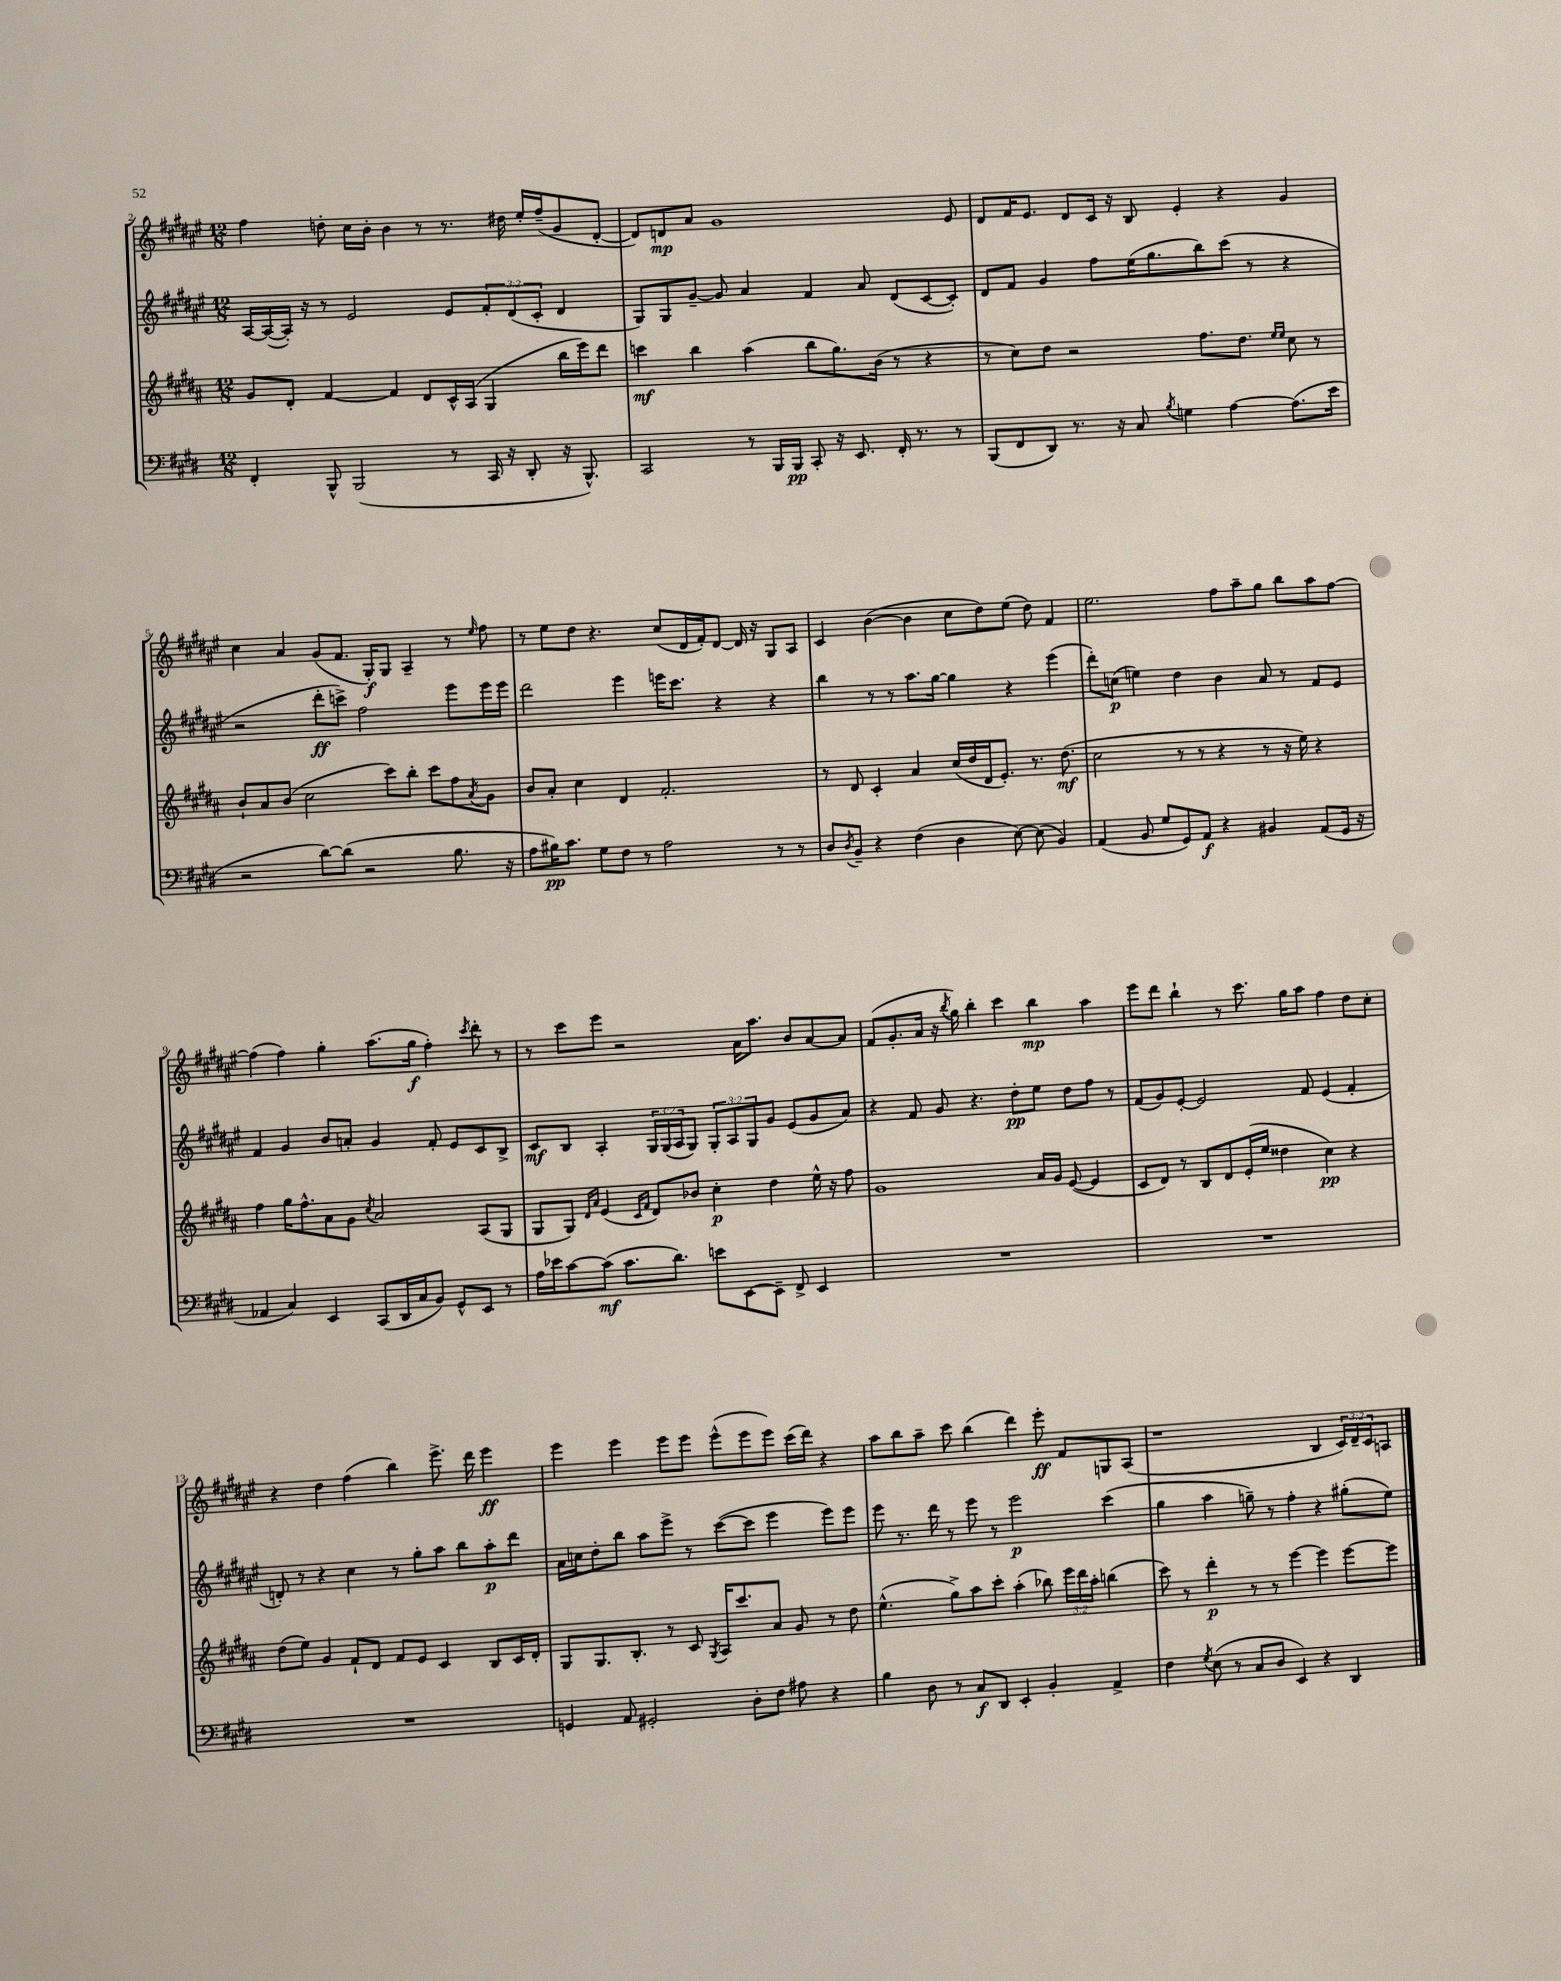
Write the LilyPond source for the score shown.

<<
\new StaffGroup <<
\new Staff = "s0" {
    \clef treble \key fis \major \numericTimeSignature \time 12/8 \override Staff.TupletNumber.text = #tuplet-number::calc-fraction-text
    fis''4 d''8-. cis''16 b'16-. b'4 r8 r8. dis''16 eis''16-. fis''16--( gis'8 dis'8~-. |
    dis'8) d'8\mp ais'8 gis'1 eis'8 |
    dis'8 fis'16 eis'8. dis'8 cis'16 r16 b8 eis'4-. r4 gis'4 |
    cis''4 ais'4 gis'8( fis'8. gis16-.\f) gis8 ais4-- r8 \grace { eis''16 } fis''8 |
    r8 eis''8 dis''8 r4. cis''8( dis'16 fis'16-.) dis'8~ dis'16 r16 gis8 ais8 |
    cis'4 b'4~( b'4 cis''8 dis''8) eis''8( dis''8) fis'4 |
    eis''2. fis''8 ais''8-- gis''8 b''8 ais''8 fis''8~ |
    fis''4( fis''4) gis''4-. ais''8.( gis''16\f fis''4-.) \acciaccatura { cis'''8 } dis'''8-. r8 |
    r8 cis'''8 eis'''8 r2 ais'16 ais''8. b'8 ais'8~ ais'8 |
    fis'8( gis'8.-. ais'16 r16 \acciaccatura { b''8 } gis''16) b''4-. cis'''4 b''4\mp ais''4 |
    eis'''8 dis'''8 b''4-! r8 cis'''8. gis''16 ais''8 fis''4 dis''8 cis''8-. |
    r4 dis''4 fis''4( b''4) eis'''8.-> dis'''16 eis'''4\ff |
    eis'''4 eis'''4 eis'''8 eis'''8 eis'''8-^( eis'''8 eis'''8) cis'''16( dis'''16) r4 |
    ais''8 b''8 ais''8-- cis'''8 b''4( dis'''4) eis'''8-.\ff fis'8 g8 ais8( |
    r1 b4 \tuplet 3/2 { cis'16) dis'16-- cis'16 } a8 \bar "|." |
}
\new Staff = "s1" {
    \clef treble \key fis \major \numericTimeSignature \time 12/8 \override Staff.TupletNumber.text = #tuplet-number::calc-fraction-text
    ais16~ ais16~( ais16-.) r16 r8 eis'2 eis'8 \tuplet 3/2 { fis'8-. dis'8( cis'8-. } dis'4 |
    gis8) gis8 gis'8~-- gis'8 ais'4 fis'4 ais'8 dis'8( cis'8~ cis'8-.) |
    dis'8 fis'8 gis'4 fis''8 eis''16( gis''8. b''8) cis'''8( r8 r4 |
    r2 dis'''8-.\ff c'''8->) fis''2 eis'''8 eis'''16 eis'''16 |
    dis'''2 eis'''4 e'''16 cis'''8. r4 r4 |
    b''4 r8 r8 ais''8. gis''16~ gis''4 r4 eis'''4( |
    dis'''8-.) c''8\p( e''4) dis''4 b'4 ais'8 r8 fis'8 eis'8 |
    fis'4 gis'4 b'8 a'8-. gis'4 fis'8-. eis'8 cis'8 b8-> |
    cis'8\mf b8 ais4-. \tuplet 3/2 { gis16 gis16( ais16 } gis8) \tuplet 3/2 { gis8-. ais8 gis8 } gis'8 eis'8( gis'8 ais'8) |
    r4 fis'8 gis'8 r4. dis''8-.\pp eis''8 dis''8 fis''8 r8 |
    fis'8( gis'8) eis'8~-. eis'2 fis'8 eis'4( fis'4-. |
    d'8-.) r8 r4 cis''4 r8 gis''8-. ais''8 b''8 ais''8-.\p dis'''8 |
    ais'16 c''16 dis''8-. b''8 ais''8 eis'''8-> r8 cis'''8~( cis'''8 eis'''4 eis'''8) eis'''8 |
    eis'''8 r8. dis'''16 r8 eis'''8 r8 eis'''2\p cis'''4( |
    gis''4 ais''4 g''8--) r8 fis''4-. r4 gis''8-.( eis''8) \bar "|." |
}
\new Staff = "s2" {
    \clef treble \key b \major \numericTimeSignature \time 12/8 \override Staff.TupletNumber.text = #tuplet-number::calc-fraction-text
    gis'8 dis'8-. fis'4~ fis'4 dis'8 cis'16-^ ais16( gis4 b''16 e'''16) dis'''8 |
    c'''4\mf b''4 ais''4( b''8 gis''8.) b'16( r8 r4 |
    r8 cis''8) dis''8 r2 fis''8. dis''8. \grace { e''16 e''16 } cis''8 r8 |
    b'8-! ais'8 b'8( cis''2 cis'''8) b''8-. cis'''8 fis''8 \acciaccatura { ais'8 } gis'8 |
    b'8 ais'8-. cis''4 dis'4 fis'2.-. |
    r8 dis'8 cis'4-. ais'4 cis''16( dis''16 dis'16 e'8.-.) r8. dis''8.\mf( |
    cis''2 r8 r8 r4 r8 r16 e''16) r4 |
    fis''4 gis''16 fis''8.-^ ais'8 gis'8 \acciaccatura { cis''8 } ais'2 ais8( gis8 |
    gis8 gis8) \grace { dis'16 ais'16 } e'4( \grace { cis'16 fis'16 } dis'8) bes'8 cis''4-.\p dis''4 e''16-^ r16 fis''8 |
    gis'1 ais'16 gis'16 e'8~( e'4 |
    cis'8 dis'8) r8 b8 dis'8 e'16-.( e''16 disis''4 cis''4\pp) r4 |
    dis''8( e''8) gis'4 fis'8-! dis'8 fis'8 e'8 cis'4 b8 cis'16 dis'16-. |
    gis8 gis8. b8.-. r8 cis'8 \acciaccatura { gis8 } ais16 cis'''8. ais'8 gis'8 r8 dis''8 |
    e''4.-^( gis''8->) ais''8 cis'''8-. ais''4-.( bes''8) \tuplet 3/2 { e'''16 dis'''16 ais''16-. } b''4( |
    cis'''8) r8 dis'''4-.\p r8 r8 e'''4~ e'''4 e'''8~ e'''8 \bar "|." |
}
\new Staff = "s3" {
    \clef bass \key e \major \numericTimeSignature \time 12/8
    fis,4-. b,,8-^ b,,2( r8 cis,16 r16 dis,8-. r16 b,,8.-^) |
    cis,2 r8 b,,16 b,,16\pp cis,8-. r16 e,8. fis,16-. r8. r8 |
    b,,8( fis,8 dis,8) r8. r16 cis8 \acciaccatura { b8 } g4 a4~ a8.( e'16 |
    r2 dis'8~) dis'8( r2 b8. r16 |
    a8 bis16\pp) cis'8. gis8 fis8 r8 a2 r8 r8 |
    dis8 \acciaccatura { dis8 } b,8-- r4 fis4( dis4 e8~) e8( b,4) |
    a,4( b,8 gis8 gis,8) a,8\f r4 bis,4 a,8( gis,16 r16 |
    aes,4 cis4) e,4 cis,8( dis,16 cis16 b,8) gis,8-^ e,8 r8 |
    a16 ees'16 cis'8~ cis'8\mf( cis'8. dis'8.) e'8 e,8~ e,8-- fis,8-> e,4 |
    R1. |
    R1. |
    R1. |
    g,4 a,8 gis,2-. dis8-. fis8 ais8 r4 |
    b4 dis8 r8 cis8\f dis,8 e,4-. b,4-. a,4-> |
    fis4 \acciaccatura { gis8 } e8( r8 cis8 dis8 e,4) r4 dis,4 \bar "|." |
}
>>
>>
\layout { \context { \Score currentBarNumber = #2 } }
